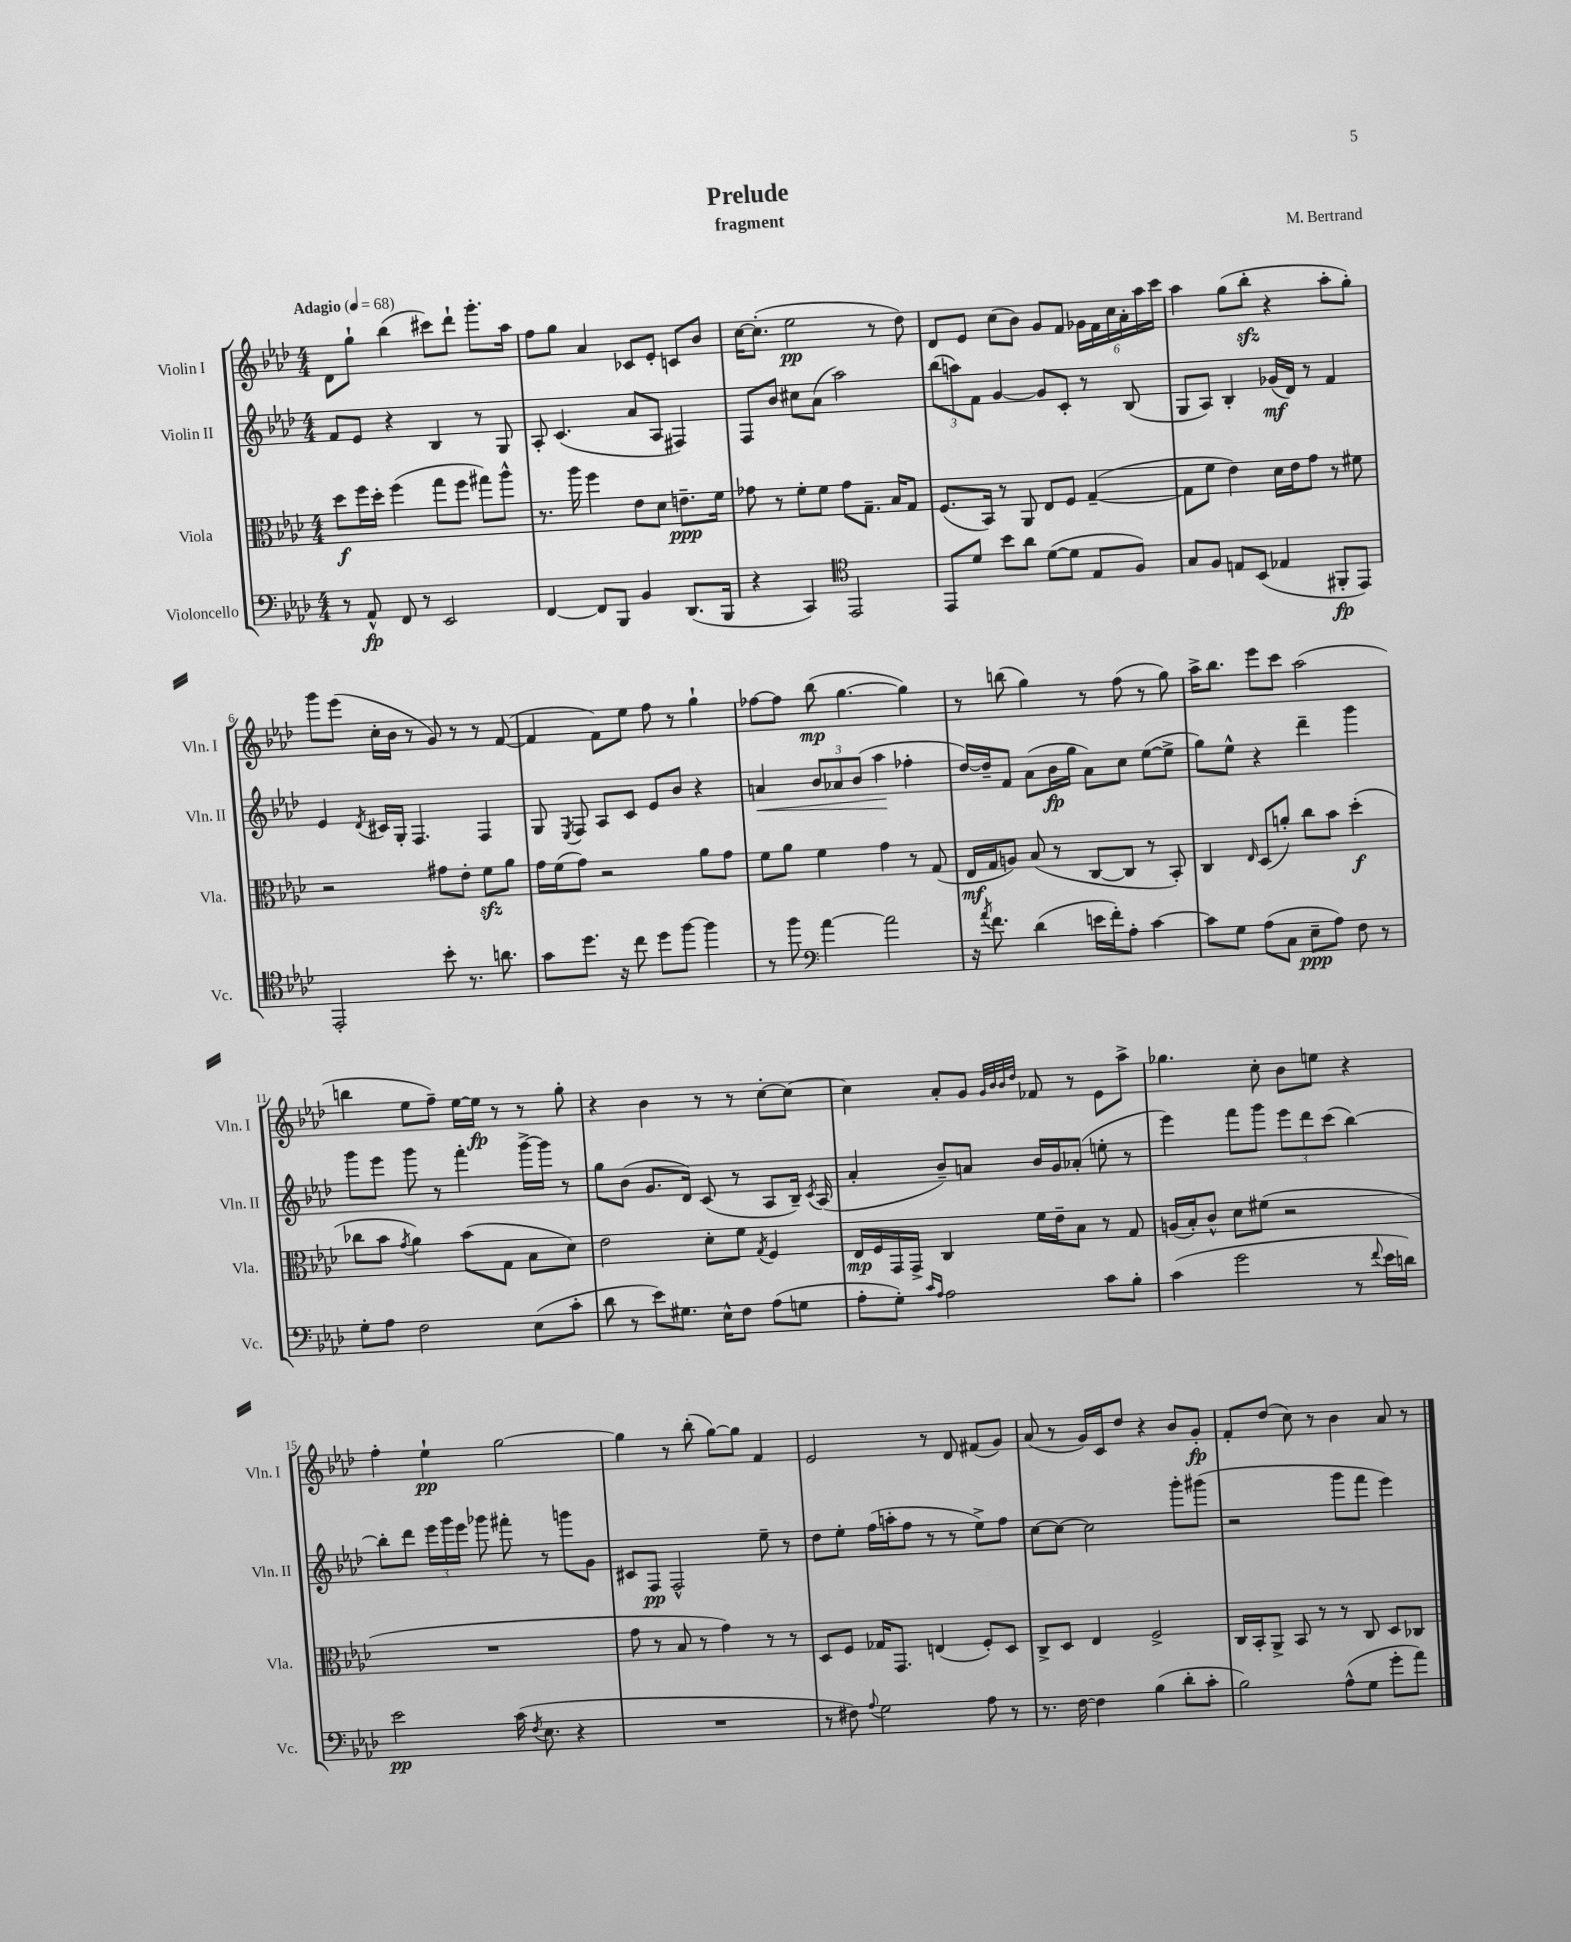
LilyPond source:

\header { title = "Prelude" composer = "M. Bertrand" subtitle = "fragment" }
<<
\new StaffGroup <<
\new Staff = "s0" \with { instrumentName = "Violin I" shortInstrumentName = "Vln. I" } {
    \clef treble \key aes \major \numericTimeSignature \time 4/4 \tempo "Adagio" 4 = 68
    \autoBeamOff des'8[ g''8]-! bes''4( cis'''8[) des'''8]-! g'''8.[-. aes''16] |
    f''8[ g''8] aes'4 ces'8[ ees'8]-. c'8[ bes'8] |
    c''16[~ c''8.]-.( ees''2\pp r8 des''8) |
    des'8[ ees'8] c''8[( bes'8]) g'8[ f'8] \tuplet 6/4 { ges'16[ f'16 c''16 aes'16-. aes''16 c'''16] } |
    aes''4 g''8[( bes''8]-.\sfz r4 aes''8[-. g''8]-.) |
    g'''8[ ees'''8]( c''16[-. bes'16] r8 g'8) r8 r8 f'8~( |
    f'4 f'8[) ees''8] f''8 r8 g''4-! |
    fes''8[~ fes''8] bes''8\mp( g''4.~ g''4) |
    r8 b''8( g''4) r8 f''8( r8 g''8) |
    aes''16[-> bes''8.] ees'''8[ c'''8] aes''2( |
    b''4 ees''8[ f''8]--) ees''16[~ ees''16]\fp r8 r8 g''8-. |
    r4 bes'4 r8 r8 c''8[~-. c''8]~ |
    c''4 aes'8[-. g'8] \grace { g'32[ bes'32 bes'32 des''32] } fes'8 r8 ees'8[ aes''8]-> |
    ges''4. c''8-. bes'8[ e''8] r4 |
    f''4-. ees''4-!\pp g''2~ |
    g''4 r8 bes''8-.( g''8[~) g''8] f'4 |
    ees'2 r8 des'8 fis'8[( g'8]) |
    aes'8( r8 g'16[) c'16 des''8] r4 bes'8[ g'8]-.\fp |
    f'8[-. des''8]( c''8) r8 bes'4 aes'8 r8 \bar "|." |
}
\new Staff = "s1" \with { instrumentName = "Violin II" shortInstrumentName = "Vln. II" } {
    \clef treble \key aes \major \numericTimeSignature \time 4/4
    \autoBeamOff f'8[ ees'8] r4 bes4 r8 g8 |
    aes8-. c'4.( aes'8[ aes8] fis4) |
    f8[ bes'8] cis''8[ aes'8]( aes''2) |
    \tuplet 3/2 { bes''8[( a''8) f'8] } g'4~ g'8[ c'8]-. r8 bes8( |
    g8[ aes8]) bes4-. ges'16[\mf( des'16]) r8 f'4 |
    ees'4 \acciaccatura { des'8 } cis'16[ g16]-. f4. f4 |
    g8 \acciaccatura { ees8 } f8 aes8[ c'8] ees'8[ bes'8] r4 |
    a'4\< \tuplet 3/2 { bes'8[ aes'8 bes'8]( } aes''4\! fes''4-. |
    des''16[~) des''16-- f'8] aes'8[( bes'16\fp g''16] aes'8[) c''8] ees''8[~( ees''8]-> |
    g''8[) ees''8]-^ r4 des'''4-- g'''4 |
    g'''8[ ees'''8] g'''8 r8 f'''4-. g'''16[~-> g'''16] r8 |
    g''8[ bes'8]( g'8.[ des'16]) c'8( r8 aes8[ bes16]--) \acciaccatura { c'8 } aes16( |
    aes'4-. bes'8[--) a'8] bes'16[ g'16 aes'8]-.( e''8-. r8 |
    ees'''4) f'''8[ g'''8] \tuplet 3/2 { ees'''8[ des'''8 c'''8]( } bes''4~) |
    bes''8[-. des'''8] \tuplet 3/2 { ees'''16[ g'''16 ees'''16] } ges'''8 fis'''8-. r8 g'''8[ g'8] |
    cis'8[ f8]\pp f2-^ ees''8-- r8 |
    des''8[ ees''8]-. f''16[( a''16-. f''8] r8 r8 ees''8[->) f''8] |
    c''8[~ c''8]~ c''2 g'''8[-. gis'''8]( |
    r2 g'''8[ f'''8] ees'''4) \bar "|." |
}
\new Staff = "s2" \with { instrumentName = "Viola" shortInstrumentName = "Vla." } {
    \clef alto \key aes \major \numericTimeSignature \time 4/4
    \autoBeamOff des''8[\f f''16 des''16]-. f''4( g''8[ f''8] gis''8[) aes''8]-^ |
    r8. aes''16 f''4 ees'8[ des'8] e'8.[--\ppp f'16] |
    ges'8 r8 f'8[-. f'8] ges'8[ g8.]-- bes16[ g8] |
    f8.[( bes,16]) r8 aes,8 ees8[ f8] g4~--( |
    g8[ f'8] ees'4) des'16[ ees'16 g'8] r8 fis'8 |
    r2 gis'8[ ees'8]-. f'8[\sfz aes'8] |
    g'16[ f'16( g'8]) r2 aes'8[ g'8] |
    f'8[ aes'8] f'4 g'4 r8 g8( |
    ees16[\mf g16 a8]) bes8( r8 c8[~ c8] r8 bes,8-.) |
    c4 \grace { ees16 } des8[( a'8]-.) c''8[ bes'8] des''4-.\f( |
    ces''8[ bes'8] \acciaccatura { g'8 } aes'4) bes'8[( g8] bes8[ des'8]) |
    ees'2 des'8[-. f'8] \acciaccatura { g8 } f4 |
    ees16[\mp f16 g,16 g,16]-> c4 f'16[ ees'16-- bes8] r8 g8 |
    a16[( bes16-.) c'8]-^ des'8[ fis'8]( r2 |
    R1 |
    g'8 r8 bes8 r8 g'4) r8 r8 |
    des8[ f8] ges16[ g,8.] e4( f8[-.) des8] |
    c8[-> des8] ees4 f2-> |
    c16[ bes,16-. aes,8]-> bes,8 r8 r8 c8 des8[ ces8] \bar "|." |
}
\new Staff = "s3" \with { instrumentName = "Violoncello" shortInstrumentName = "Vc." } {
    \clef bass \key aes \major \numericTimeSignature \time 4/4
    \autoBeamOff r8 aes,8-^\fp f,8 r8 ees,2 |
    f,4~ f,8[ bes,,8] bes,4 des,8.[( bes,,16] |
    r4 c,4) \clef tenor ees,2 |
    ees,8[ des'8] bes'8[ aes'8] des'8[~( des'8] ees8[ f8]) |
    g8[ f8] e8[ bes,8]( ees4 fis,8[-.\fp ees,8]) |
    ees,2-. bes'8-. r8. a'8. |
    g'8[ des''8.] r16 c''8 des''8[ f''8]~ f''4 |
    r8 f''8 \clef bass aes'4~ aes'2 |
    r16 \acciaccatura { aes'8 } f'8. des'4( e'16[ f'16-.) aes8]-. c'4~ |
    c'8[ g8] aes8[( c8] ees8[--\ppp aes8]) f8 r8 |
    g8[-. aes8] f2 ees8[( c'8]-. |
    des'8 r8 ees'8[) gis8.] ees16[-^ f8] aes8[( g8] |
    aes8[-. g8]-.) \grace { c'16[ aes16] } aes2 c'8[ bes8]-. |
    c'4( g'2 r8 \appoggiatura { f'8 } ees'16[ d'16]) |
    ees'2\pp c'16( \acciaccatura { f8 } ees8. r4 |
    R1 |
    r8 fis8) \appoggiatura { aes8 } g2 aes8 r8 |
    r8. f16~ f4 bes4( des'8[-. c'8]-. |
    bes2) aes8[-^( g8] g'8[-. aes'8]) \bar "|." |
}
>>
>>
